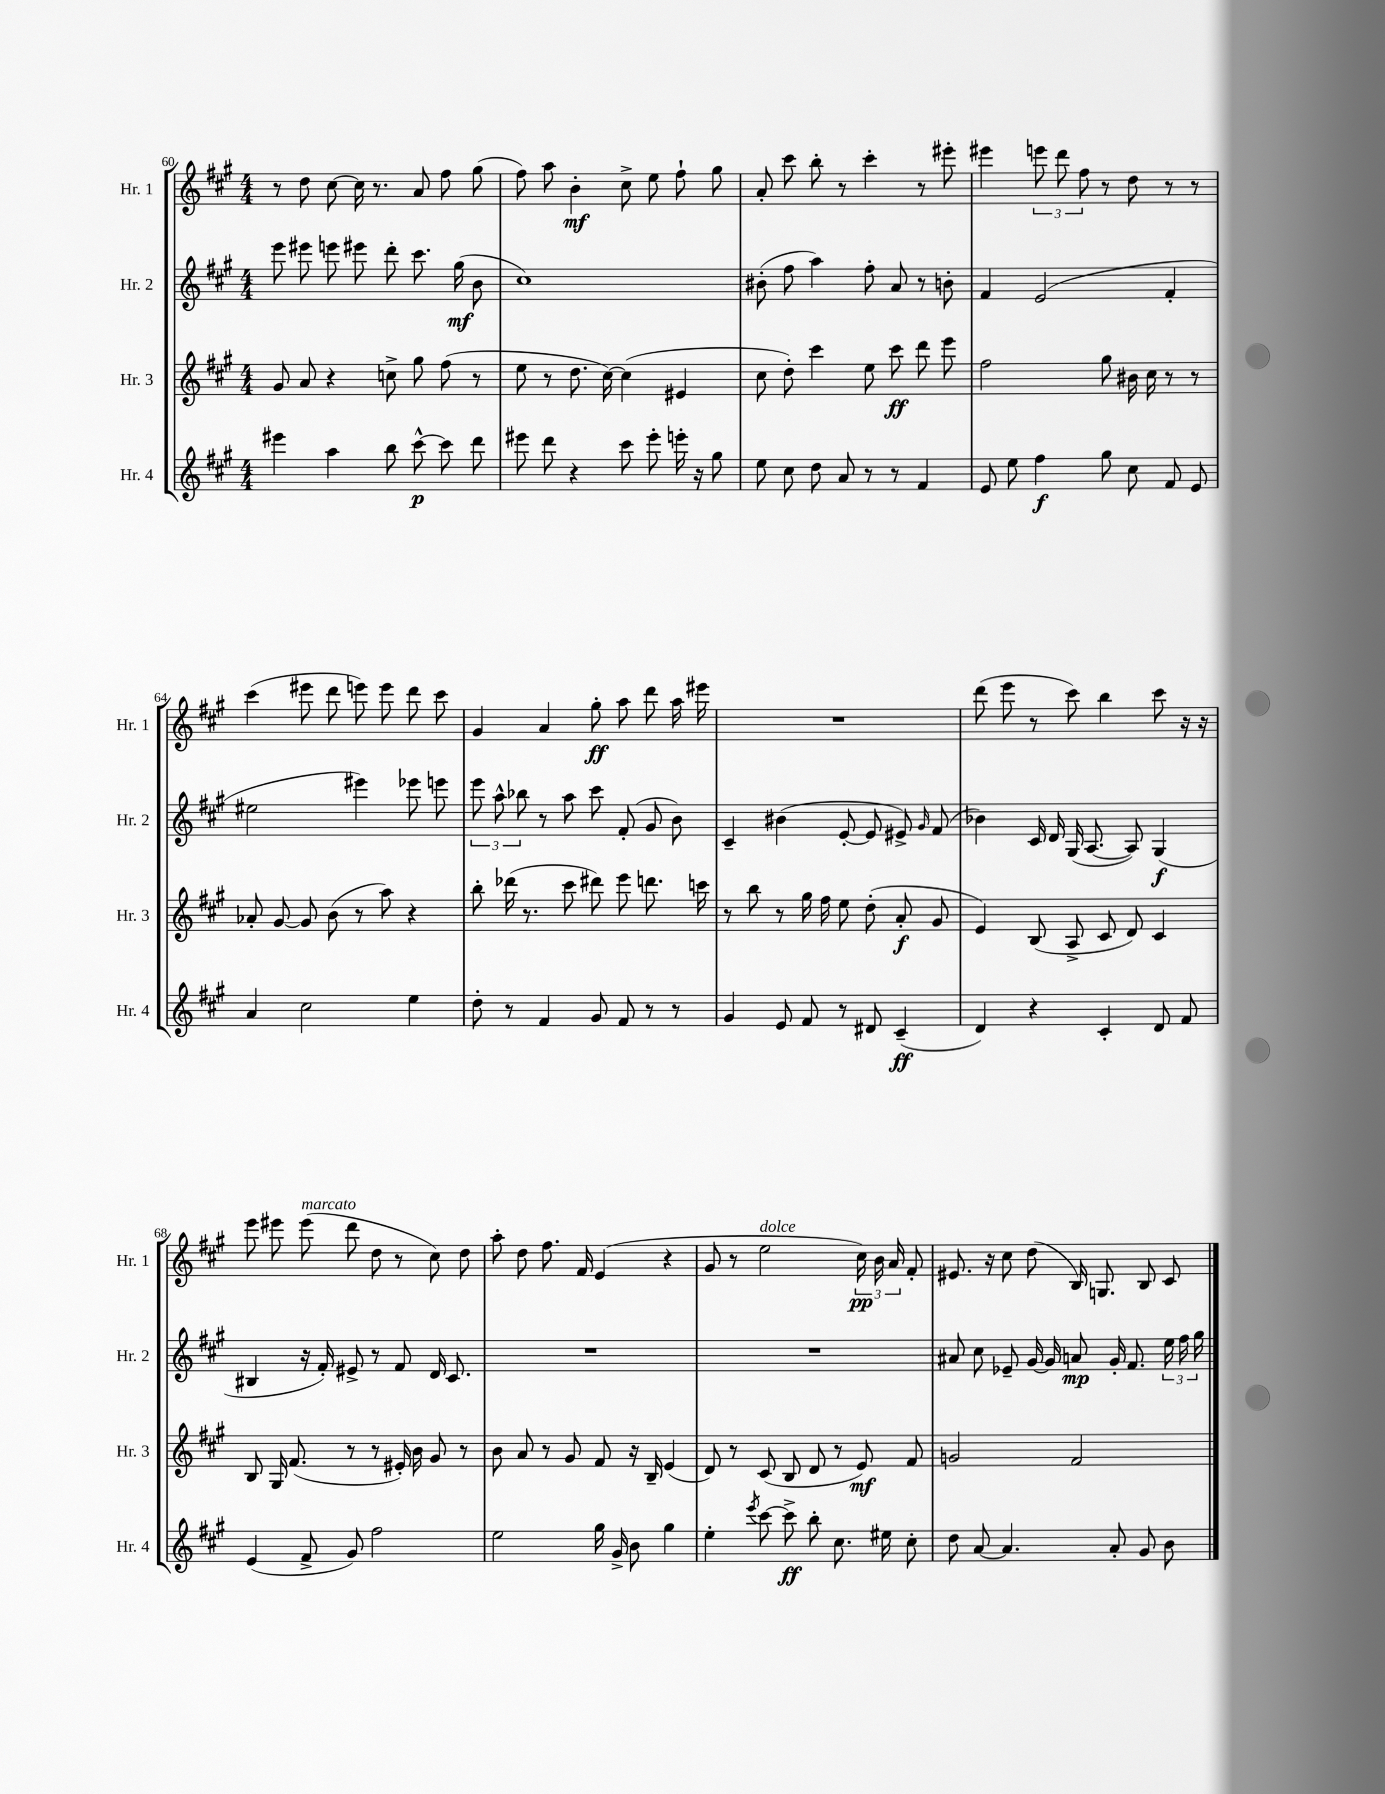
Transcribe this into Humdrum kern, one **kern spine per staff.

**kern	**dynam	**kern	**dynam	**kern	**dynam	**kern	**dynam
*part4	*part4	*part3	*part3	*part2	*part2	*part1	*part1
*staff4	*staff4	*staff3	*staff3	*staff2	*staff2	*staff1	*staff1
*I"Hr. 4	*	*I"Hr. 3	*	*I"Hr. 2	*	*I"Hr. 1	*
*I'Hr. 4	*	*I'Hr. 3	*	*I'Hr. 2	*	*I'Hr. 1	*
*clefG2	*	*clefG2	*	*clefG2	*	*clefG2	*
*k[f#c#g#]	*	*k[f#c#g#]	*	*k[f#c#g#]	*	*k[f#c#g#]	*
*M4/4	*	*M4/4	*	*M4/4	*	*M4/4	*
=60	=60	=60	=60	=60	=60	=60	=60
4eee#X\	.	8g#/	.	8eee\	.	8r	.
.	.	8a/	.	8eee#X\	.	8dd\	.
4aa\	.	4r	.	8eeen\	.	[8cc#\	.
.	.	.	.	8eee#X\	.	16cc#\]	.
.	.	.	.	.	.	8.r	.
8bb\	.	8ccn^\	.	8ddd'\	.	.	.
[8ccc#^^\	p	8gg#\	.	8.ccc#\	.	8a/	.
8ccc#\]	.	(8ff#\	.	.	.	8ff#\	.
.	.	.	.	(16gg#\	mf	.	.
8ddd\	.	8r	.	8b\	.	(8gg#\	.
=61	=61	=61	=61	=61	=61	=61	=61
8eee#X\	.	8ee\	.	1cc#)	.	8ff#\)	.
8ddd\	.	8r	.	.	.	8aa\	.
4r	.	8.dd\	.	.	.	4b'\	mf
.	.	[16cc#\)	.	.	.	.	.
8ccc#\	.	(4cc#\]	.	.	.	8cc#^\	.
8eee#'\	.	.	.	.	.	8ee\	.
16eeen'\	.	4e#X/	.	.	.	8ff#`\	.
16r	.	.	.	.	.	.	.
8gg#\	.	.	.	.	.	8gg#\	.
=62	=62	=62	=62	=62	=62	=62	=62
8ee\	.	8cc#\	.	(8b#X'\	.	8a'/	.
8cc#\	.	8dd'\)	.	8ff#\	.	8ccc#\	.
8dd\	.	4ccc#\	.	4aa\)	.	8bb'\	.
8a/	.	.	.	.	.	8r	.
8r	.	8ee\	.	8ff#'\	.	4ccc#'\	.
8r	.	8ccc#\	ff	8a/	.	.	.
4f#/	.	8ddd\	.	8r	.	8r	.
.	.	8eee\	.	8bn'\	.	8eee#X'\	.
=63	=63	=63	=63	=63	=63	=63	=63
8e/	.	2ff#\	.	4f#/	.	4eee#X\	.
8ee\	.	.	.	.	.	.	.
4ff#\	f	.	.	(2e/	.	12eeen\	.
.	.	.	.	.	.	12ddd\	.
.	.	.	.	.	.	12ff#\	.
8gg#\	.	8gg#\	.	.	.	8r	.
8cc#\	.	16b#X\	.	.	.	8dd\	.
.	.	16cc#\	.	.	.	.	.
8f#/	.	8r	.	4f#'/	.	8r	.
8e/	.	8r	.	.	.	8r	.
!!LO:LB:g=z
=64	=64	=64	=64	=64	=64	=64	=64
4a/	.	8a-X'/	.	2ee#X\	.	(4ccc#\	.
.	.	[8g#/	.	.	.	.	.
2cc#\	.	8g#/]	.	.	.	8eee#X\	.
.	.	(8b\	.	.	.	8ddd\	.
.	.	8r	.	4eee#X\)	.	8eeen\)	.
.	.	8aa\)	.	.	.	8eee\	.
4ee\	.	4r	.	8eee-X\	.	8ddd\	.
.	.	.	.	8eeen\	.	8ccc#\	.
=65	=65	=65	=65	=65	=65	=65	=65
8dd'\	.	8bb'\	.	12eee\	.	4g#/	.
.	.	.	.	12aa^^\	.	.	.
8r	.	(16ddd-X\	.	.	.	.	.
.	.	.	.	12bb-X\	.	.	.
.	.	8.r	.	.	.	.	.
4f#/	.	.	.	8r	.	4a/	.
.	.	8ccc#\	.	8aa\	.	.	.
8g#/	.	8ddd#X\)	.	8ccc#\	.	8gg#'\	ff
8f#/	.	8eee\	.	(8f#'/	.	8aa\	.
8r	.	8.dddn\	.	8g#/	.	8ddd\	.
8r	.	.	.	8b\)	.	16aa\	.
.	.	16cccn\	.	.	.	16eee#X\	.
=66	=66	=66	=66	=66	=66	=66	=66
4g#/	.	8r	.	4c#~/	.	1r	.
.	.	8bb\	.	.	.	.	.
8e/	.	8r	.	(4b#X\	.	.	.
8f#/	.	16gg#\	.	.	.	.	.
.	.	16ff#\	.	.	.	.	.
8r	.	8ee\	.	[8e'/	.	.	.
8d#X/	.	(8dd'\	.	8e/]	.	.	.
(4c#~/	ff	8a'/	f	8e#X^/)	.	.	.
.	.	.	.	16qqg#/	.	.	.
.	.	8g#/	.	(8f#/	.	.	.
=67	=67	=67	=67	=67	=67	=67	=67
4d/)	.	4e/)	.	4b-X\)	.	(8ddd\	.
.	.	.	.	.	.	8eee\	.
4r	.	(8B/	.	16c#/	.	8r	.
.	.	.	.	16d/	.	.	.
.	.	8A^/	.	(16G#/	.	8ccc#\)	.
.	.	.	.	[8.A/	.	.	.
4c#'/	.	8c#/	.	.	.	4bb\	.
.	.	8d/)	.	8A/])	.	.	.
8d/	.	4c#/	.	(4G#/	f	8ccc#\	.
8f#/	.	.	.	.	.	16r	.
.	.	.	.	.	.	16r	.
!!LO:LB:g=z
=68	=68	=68	=68	=68	=68	=68	=68
(4e/	.	8B/	.	4B#X/	.	8eee\	.
.	.	16G#/	.	.	.	8eee#X\	.
.	.	(8.f#/	.	.	.	.	.
!	!	!	!	!	!	!LO:TX:a:i:t=marcato	!
8f#^/	.	.	.	16r	.	(8eee#\	.
.	.	.	.	16f#'/)	.	.	.
8g#/)	.	8r	.	8e#X^/	.	8ddd\	.
2ff#\	.	8r	.	8r	.	8dd\	.
.	.	16e#X'/)	.	8f#/	.	8r	.
.	.	16b\	.	.	.	.	.
.	.	8g#/	.	16d/	.	8cc#\)	.
.	.	.	.	8.c#/	.	.	.
.	.	8r	.	.	.	8dd\	.
=69	=69	=69	=69	=69	=69	=69	=69
2ee\	.	8b\	.	1r	.	8aa'\	.
.	.	8a/	.	.	.	8dd\	.
.	.	8r	.	.	.	8.ff#\	.
.	.	8g#/	.	.	.	.	.
.	.	.	.	.	.	16f#/	.
16gg#\	.	8f#/	.	.	.	(4e/	.
16g#^/	.	.	.	.	.	.	.
8b\	.	16r	.	.	.	.	.
.	.	16B~/	.	.	.	.	.
4gg#\	.	(4e/	.	.	.	4r	.
=70	=70	=70	=70	=70	=70	=70	=70
4ee'\	.	8d/)	.	1r	.	8g#/	.
.	.	8r	.	.	.	8r	.
8qeee/	.	.	.	.	.	.	.
!	!	!	!	!	!	!LO:TX:a:i:t=dolce	!
[8ccc#\	.	(8c#/	.	.	.	2ee\	.
8ccc#^\]	ff	8B/	.	.	.	.	.
8bb'\	.	8d/	.	.	.	.	.
8.cc#\	.	8r	.	.	.	.	.
.	.	8e/)	mf	.	.	24cc#\)	pp
.	.	.	.	.	.	24b\	.
16ee#X\	.	.	.	.	.	.	.
.	.	.	.	.	.	24a/	.
8cc#'\	.	8f#/	.	.	.	8f#'/	.
=71	=71	=71	=71	=71	=71	=71	=71
8dd\	.	2gn/	.	8a#X/	.	8.e#X/	.
[8a/	.	.	.	8cc#\	.	.	.
.	.	.	.	.	.	16r	.
4.a/]	.	.	.	8e-X~/	.	8cc#\	.
.	.	.	.	[16g#/	.	(8dd\	.
.	.	.	.	16g#/]	.	.	.
.	.	2f#/	.	8an/	mp	16B/)	.
.	.	.	.	.	.	8.Gn/	.
8a'/	.	.	.	16g#'/	.	.	.
.	.	.	.	8.f#/	.	.	.
8g#/	.	.	.	.	.	8B/	.
8b\	.	.	.	24ee\	.	8c#/	.
.	.	.	.	24ff#\	.	.	.
.	.	.	.	24gg#\	.	.	.
==	==	==	==	==	==	==	==
*-	*-	*-	*-	*-	*-	*-	*-
